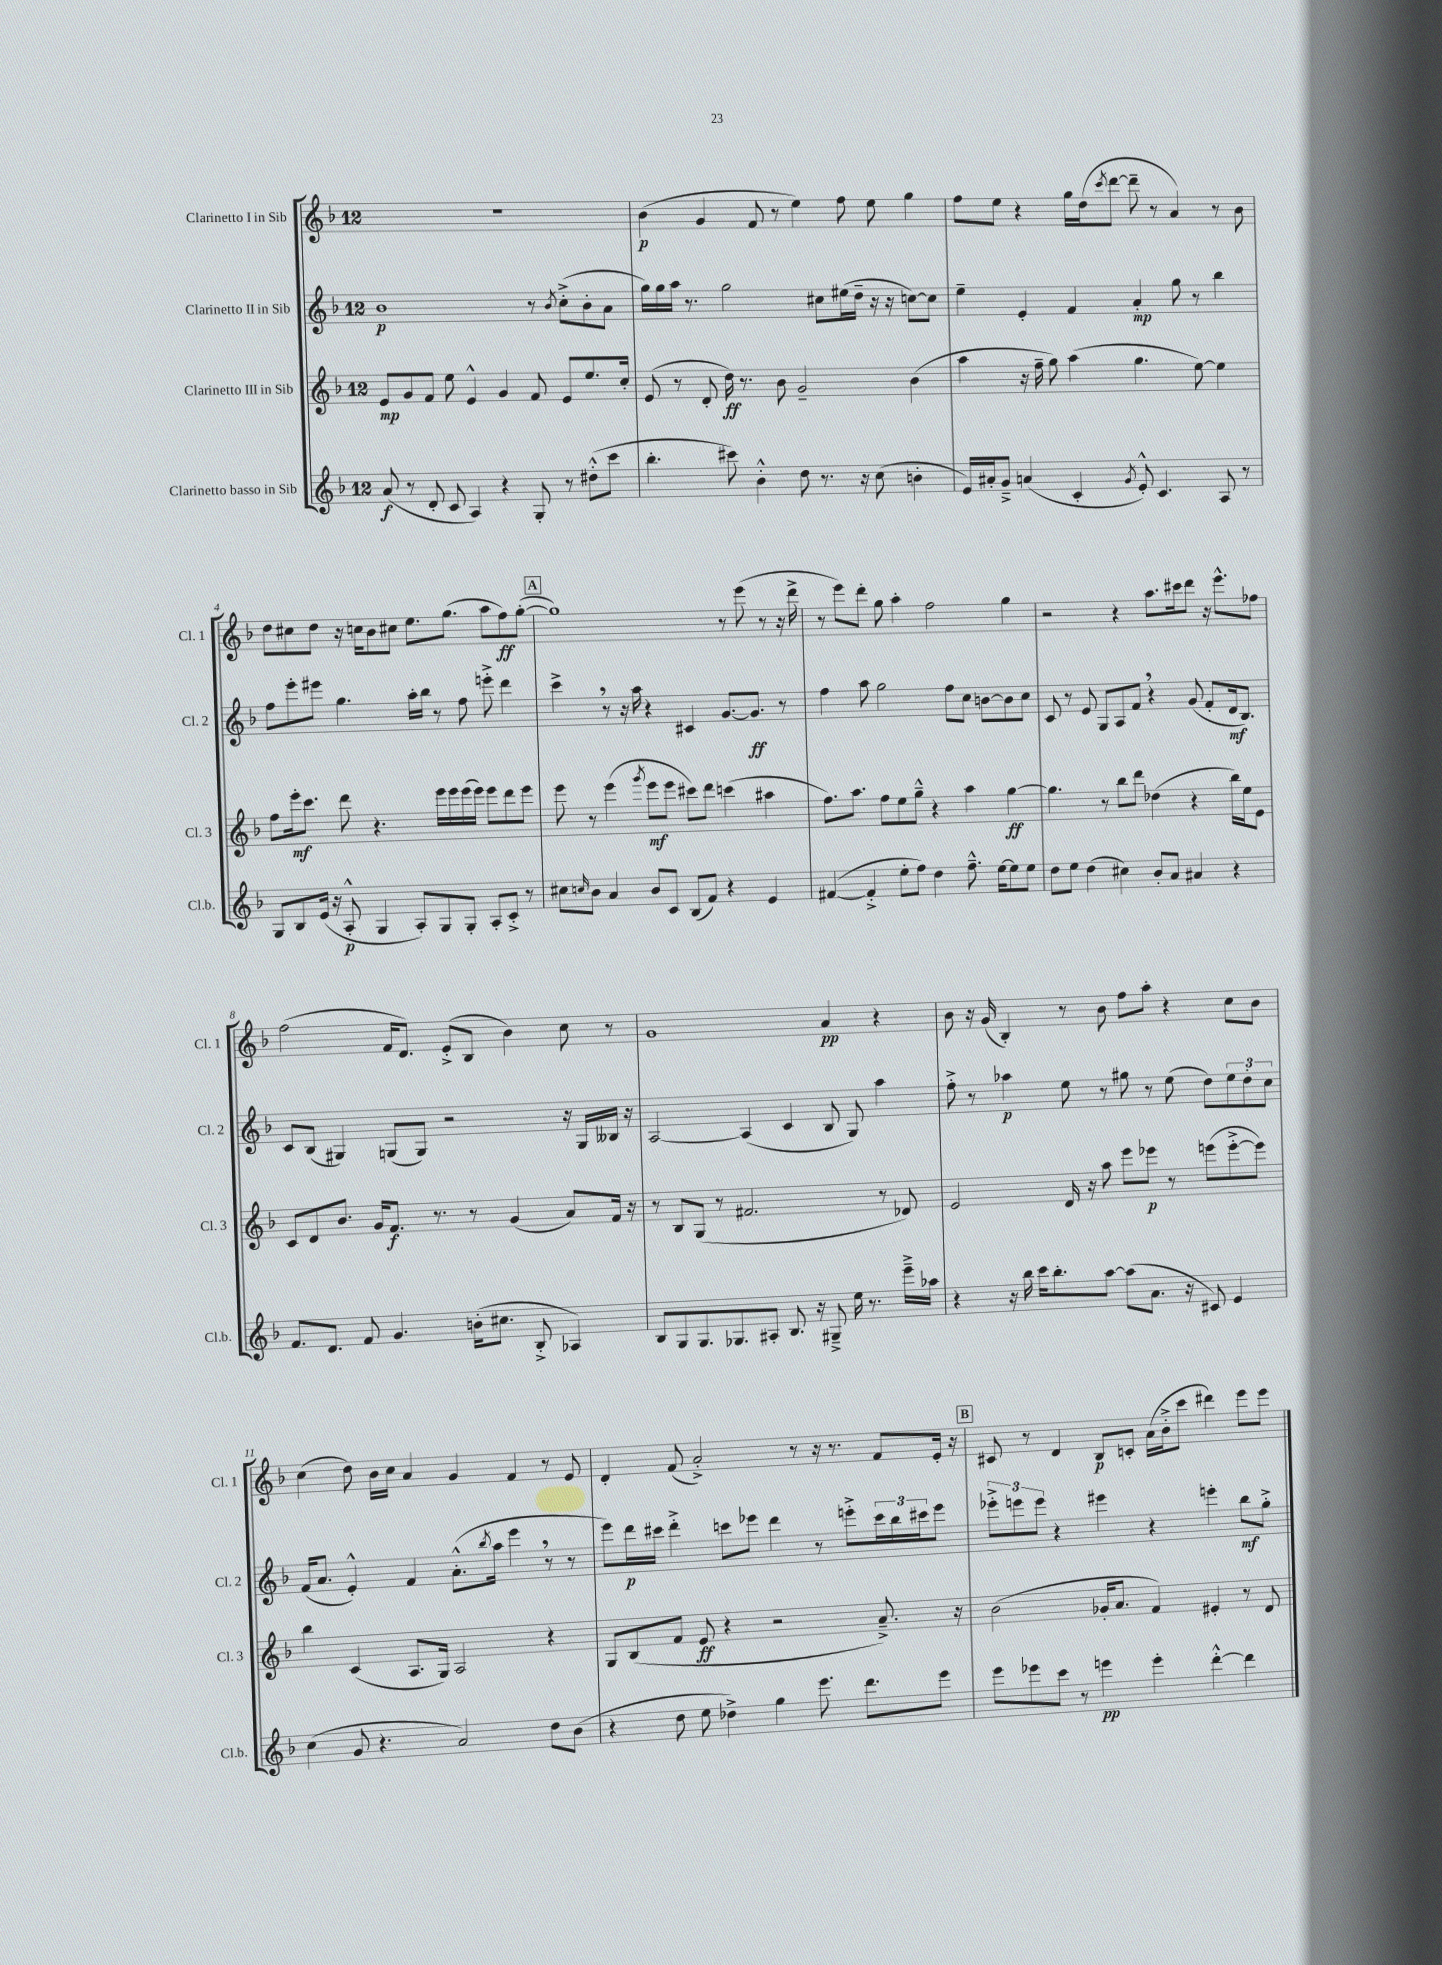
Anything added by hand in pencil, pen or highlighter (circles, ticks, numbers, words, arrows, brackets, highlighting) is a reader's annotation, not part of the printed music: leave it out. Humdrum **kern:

**kern	**kern	**kern	**kern
*staff4	*staff3	*staff2	*staff1
*clefG2	*clefG2	*clefG2	*clefG2
*k[b-]	*k[b-]	*k[b-]	*k[b-]
*M12/8	*M12/8	*M12/8	*M12/8
(8a	8e	1b-	1.r
8r	8g	.	.
8d'	8f	.	.
8c	8ee	.	.
4A)	4e^^	.	.
4r	4g	.	.
8G'	8f	8r	.
.	.	8qb-	.
8r	8e	(8cc'^	.
(8dd#'^^	8.ee	8b-'	.
8ccc	.	8a	.
.	16cc'	.	.
=	=	=	=
4.bb-'	(8e	16gg)	(4b-
.	.	16gg	.
.	8r	16aa	.
.	.	8.r	.
.	8d'	.	4g
8ccc#)	16dd)	2gg	.
.	8.r	.	.
4b-'^^	.	.	8f
.	8b-	.	8r
8dd	2g~	.	4ee)
8.r	.	8cc#	.
.	.	(16ee#	8ff
16r	.	16dd~	.
(8cc	.	16r	8ee
.	.	16r	.
4b'	(4b-	[8cc)	4gg
.	.	8cc]	.
=	=	=	=
16e)	4aa	4ee~	8ff
16a#'	.	.	.
8g~^	.	.	8ee
(4a	16r	4e'	4r
.	16ff~	.	.
.	8gg)	.	.
4c'	(4aa	4f	16gg
.	.	.	(16dd
.	.	.	8qccc
.	.	.	[8ddd
8qg	.	.	.
8e'^^)	4.gg	4a'	8ddd~]
4.c	.	.	8r
.	.	8gg	4a)
.	[8ee)	8r	.
8A	4ee]	4bb-	8r
8r	.	.	8b-
=	=	=	=
8G	8ff	8ff	8dd
8B-	16eee'	8eee'	8cc#
.	8.ccc	.	.
(16e	.	8eee#	8dd
16r	.	.	.
8A'^^	8ddd	4.gg	16r
.	.	.	16cc
4G	4.r	.	8b-
.	.	.	8cc#
8A')	.	16aa'	8.ee
.	.	16bb-	.
8G	16eee	8r	.
.	16eee	.	(8.gg
8G'	(16eee	8ff	.
.	16eee)	.	.
8A'	8eee	8eee'^	8aa
8c'^	8ddd	4ddd	8ff)
8r	8eee	.	([8gg'
=	=	=	=
8cc#	8eee	4ccc^	1gg])
16qqcc	.	.	.
8b-	8r	.	.
4a	(4eee	8r	.
.	.	16r	.
.	.	16aa	.
.	8qggg	.	.
8b-	8eee	4r	.
8c	8eee	.	.
(8B-	8ccc#)	4c#	.
8f)	8ddd	.	.
4r	(4ccc	[8.g	8r
.	.	.	(8eee
.	.	8.g]	.
4e	4aa#	.	8r
.	.	8r	16r
.	.	.	16ddd^
=	=	=	=
([4f#	8.ff)	4ff	8r
.	.	.	8eee)
.	8.aa	.	.
4f#'^]	.	8aa	8ddd'
.	8ff	2gg	8gg
8ee'	8ee	.	4aa'
8ff)	8gg~^^	.	.
4dd	4r	.	2ff
.	.	8ff	.
8.ff~^^	4aa	8cc	.
.	.	[8b	.
[16ee	.	.	.
8ee]	[4gg	8b]	4gg
8ee	.	8cc	.
=	=	=	=
8dd	4.gg]	8c	2r
8ee	.	8r	.
(4dd	.	8e	.
.	8r	8G	.
4cc#)	8bb-	8A	4r
.	8ddd	8f	.
8b-'	(4dd-	4r	8.aa
8a	.	.	.
.	.	.	16ccc#
4a#	4r	(8g	8ddd
.	.	8f'	16r
.	.	.	8.eee^^
4r	16bb-)	16d	.
.	16ee	8.B-)	.
.	8e	.	8ff-
=	=	=	=
8.f	8c	8c	(2ff
.	8d	(8B-	.
8.d	.	.	.
.	8.b-	4G#)	.
8f	.	.	.
.	16g	.	.
4.g	8.f	(8G	16f
.	.	.	8.d)
.	.	8G)	.
.	8.r	.	.
.	.	2r	(8e'^
(16b'	8r	.	8B-
8.cc#	.	.	.
.	(4g	.	4b-)
8B-'^	.	.	.
4A-)	8a)	16r	8cc
.	.	16G	.
.	16f	16B--	8r
.	16r	16r	.
=	=	=	=
8B-	8r	[2A	1g
8G	8B-	.	.
8.G	(8G	.	.
.	8r	.	.
8.G-	.	.	.
.	2.f#	(4A]	.
8A#'	.	.	.
8.B-	.	4c	.
16r	.	.	.
8G#~^	.	8B-	4a
16ee	.	8G)	.
8.r	.	.	.
.	8r	4aa	4r
16eee~^	8d-)	.	.
16aa-	.	.	.
=	=	=	=
4r	2e	8ff'^	8b-
.	.	8r	16r
.	.	.	(16g
16r	.	4aa-	4B-')
16bb-	.	.	.
16ccc	.	.	.
8.bb-'	.	.	.
.	16d	8ee	8r
.	16r	.	.
[8aa	8aa	8r	8b-
(8aa]	8eee	8gg#	8ff
8.a	8eee-	8r	8aa'
.	8r	(8ee	4r
16r	.	.	.
8c#)	(8eee	8dd)	.
4e	[8eee'^	12ee	8cc
.	.	12dd'	.
.	8eee])	.	8b-
.	.	12cc	.
=	=	=	=
(4cc	4bb-	(16f	(4cc
.	.	8.a	.
8g	(4c	4e'^^)	8dd)
4.r	.	.	16b-
.	.	.	16cc
.	8.A	4f	4a
.	16G)	.	.
2a)	2A	(8.a'^^	4g
.	.	8qbb-	.
.	.	16aa	.
.	.	4eee	4f
8dd	4r	8r	8r
(8b-	.	8r	8e
=	=	=	=
4r	8G	8eee)	4d'
.	(8B-	16ddd	.
.	.	16ccc#	.
8dd	8f	4ddd'^	(8f
8ee	8e	.	2a'^)
4dd-^)	4r	8ccc	.
.	.	8eee-	.
4gg	2r	4ddd	.
.	.	.	8r
8.eee	.	8r	16r
.	.	.	8.r
.	.	8eee'^	.
8.ddd	.	.	.
.	8.a~^)	24ccc	8f
.	.	24bb-	.
.	.	24ccc#	.
8eee	.	8eee	16e'
.	16r	.	16r
=	=	=	=
8eee	(2b-	12eee-'^	8c#
.	.	12eee	.
8eee-	.	.	8r
.	.	12eee	.
8ccc	.	4r	4d
8r	.	.	.
4eee	16g-'	4eee#	8B-
.	8.a	.	.
.	.	.	8c'
4eee'	4f)	4r	(16a
.	.	.	16b-'^
.	.	.	8ccc
[4ddd'^^	4e#'	4eee'	4ddd#)
4ddd]	8r	8bb-	8eee
.	8d	8gg'^	8eee
==	==	==	==
*-	*-	*-	*-
